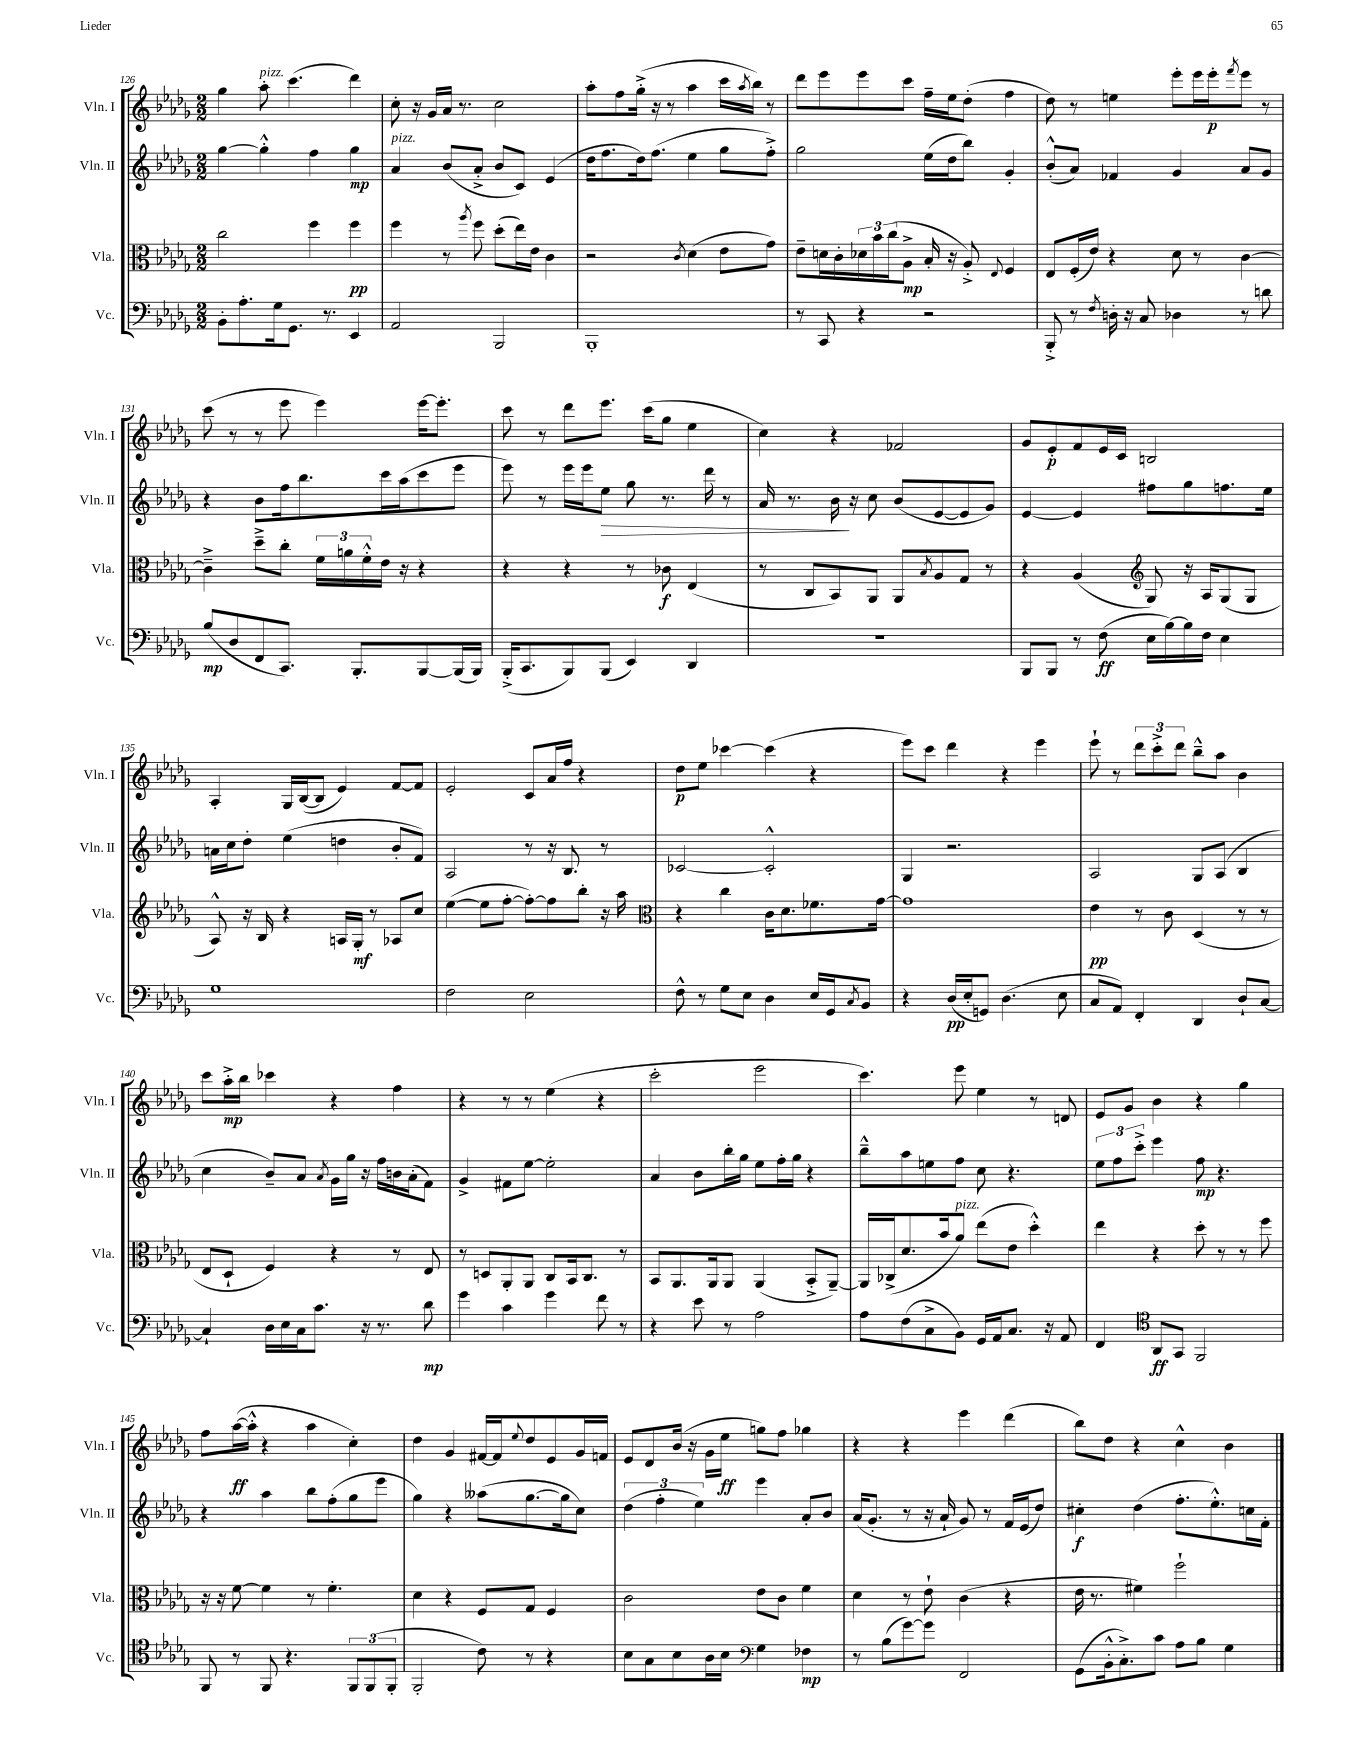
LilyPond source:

<<
\new StaffGroup <<
\new Staff = "s0" \with { instrumentName = "Vln. I" shortInstrumentName = "Vln. I" } {
    \clef treble \key des \major \numericTimeSignature \time 2/2
    ges''4 aes''8-.^\markup { \italic "pizz." } c'''4.( des'''4) |
    c''8-. r16 ges'16 aes'16 r8. c''2 |
    aes''8-. f''8 ges''16-.->( r16 r8 aes''4 c'''16 \acciaccatura { aes''8 } bes''16) r8 |
    des'''8 ees'''8 ees'''8 c'''8 f''16-- ees''16 des''8-.( f''4 |
    des''8) r8 e''4 ees'''8-. ees'''16 ees'''16-.\p \acciaccatura { f'''8 } ees'''8 r8 |
    c'''8( r8 r8 ees'''8 ees'''4) ees'''16~ ees'''8.-. |
    c'''8 r8 des'''8 ees'''8. c'''16( ges''8 ees''4 |
    c''4) r4 fes'2 |
    ges'8 ees'8-.\p f'8 ees'16 c'16 b2 |
    aes4-. ges16 bes16~( bes8 ees'4) f'8~ f'8 |
    ees'2-. c'8 aes'16 f''16 r4 |
    des''8\p ees''8 ces'''4~ ces'''4( r4 |
    ees'''8) c'''8 des'''4 r4 ees'''4 |
    ees'''8-! r8 \tuplet 3/2 { des'''8 c'''8-.-> des'''8 } bes''8---^ aes''8 bes'4 |
    c'''8 aes''16-.->\mp bes''16 ces'''4 r4 f''4 |
    r4 r8 r8 ees''4( r4 |
    c'''2-. ees'''2 |
    c'''4.) ees'''8 ees''4 r8 d'8 |
    ees'8 ges'8 bes'4 r4 ges''4 |
    f''8 aes''16~\ff( aes''16-.-^ r4 aes''4 c''4-.) |
    des''4 ges'4 fis'16~ fis'16 \appoggiatura { ees''8 } des''8 ees'8 ges'16 f'16 |
    ees'8 des'8 bes'16( r16 ges'16 ees''16\ff g''8) f''8 ges''4 |
    r4 r4 ees'''4 des'''4( |
    bes''8) des''8 r4 c''4-^ bes'4 \bar "|." |
}
\new Staff = "s1" \with { instrumentName = "Vln. II" shortInstrumentName = "Vln. II" } {
    \clef treble \key des \major \numericTimeSignature \time 2/2
    ges''4~ ges''4-.-^ f''4 ges''4\mp |
    aes'4^\markup { \italic "pizz." } bes'8( aes'8-.-> bes'8 c'8) ees'4( |
    des''16 f''8. des''16) f''8.( ees''4 ges''8 f''8-.->) |
    ges''2 ees''16( des''16 bes''8) ges'4-. |
    bes'8-.-^( aes'8) fes'4 ges'4 aes'8 ges'8 |
    r4 bes'8 f''16 bes''8. c'''16 aes''16( c'''8 ees'''8 |
    ees'''8) r8 ees'''16 ees'''16 ees''8\> ges''8 r8. des'''16 r8 |
    aes'16 r8. bes'16\! r16 c''8 bes'8( ees'8~ ees'8 ges'8) |
    ees'4~ ees'4 fis''8 ges''8 f''8. ees''16 |
    a'16 c''16 des''8-. ees''4( d''4 bes'8-. f'8) |
    aes2 r8 r16 bes8. r8 |
    ces'2~ ces'2-.-^ |
    ges4 r2. |
    aes2 ges8 aes8( bes4 |
    c''4 bes'8--) aes'8 \acciaccatura { aes'8 } ges'16 ges''16 r16 f''16 b'16 aes'16-.( f'8) |
    ges'4-> fis'8 ees''8~ ees''2-. |
    aes'4 bes'8 bes''16-. ges''16 ees''8 f''16-. ges''16 r4 |
    bes''8---^ aes''8 e''8 f''8 c''8 r4. |
    \tuplet 3/2 { ees''8 f''8 c'''8-.-> } ees'''4 f''8\mp r4. |
    r4 aes''4 bes''8 f''8-.( ges''8 ees'''8 |
    ges''4) r4 aeses''8( ges''8.~ ges''16 c''8) |
    \tuplet 3/2 { des''4( f''4-. ees''4) } ees'''4 aes'8-. bes'8 |
    aes'16( ges'8.-. r8 r16 aes'16-! ges'8) r8 f'16 ees'16( des''8) |
    cis''4-.\f des''4( f''8.-. ees''8.-.-^) c''16 f'16-. \bar "|." |
}
\new Staff = "s2" \with { instrumentName = "Vla." shortInstrumentName = "Vla." } {
    \clef alto \key des \major \numericTimeSignature \time 2/2
    c''2 f''4 f''4\pp |
    f''4 r8 \acciaccatura { aes''8 } f''8 des''8-.( ees''16) ees'16 c'4 |
    r2 \acciaccatura { c'8 } des'4( ees'8 ges'8) |
    ees'8-- d'16 c'16-. \tuplet 3/2 { des'16 bes'16 c''16( } aes8->\mp bes16-. r16 aes8-.->) \appoggiatura { ees8 } f4 |
    ees8 f16-.( ees'16) r4 des'8 r8 c'4~ |
    c'4---> des''8---> c''8-. \tuplet 3/2 { f'16 a'16 f'16-.-^ } ees'16 r16 r4 |
    r4 r4 r8 ces'8\f ees4( |
    r8 c8 bes,8) aes,8 aes,8 \acciaccatura { bes8 } aes8 ges8 r8 |
    r4 aes4( \clef treble ges8) r16 aes16 ges8( ges8 |
    aes8-^) r16 bes16 r4 a16 ges16-.\mf r8 aes8 c''8 |
    ees''4~( ees''8 f''8~-. f''8~-.) f''8 bes''8-. r16 aes''16 |
    \clef alto r4 c''4 c'16 des'8. fes'8. ges'16~ |
    ges'1 |
    ees'4\pp r8 c'8 des4( r8 r8 |
    ees8 des8-! f4) r4 r8 ees8 |
    r8 d8 aes,8-. aes,8 c8 bes,16 c8. r8 |
    bes,8 aes,8. aes,16 aes,8 aes,4( bes,8-.-> aes,8~--) |
    aes,16 ces16->( des'8. bes'16 aes'8^\markup { \italic "pizz." }) ees''8( ees'8 des''4-.-^) |
    ees''4 r4 des''8-. r8 r8 f''8 |
    r16 r16 f'8~ f'4 r8 f'4.-. |
    des'4 r4 f8 ges8 f4 |
    c'2 ees'8 c'8 f'4 |
    des'4 r8 ees'8-! c'4( r4 |
    ees'16 r8. fis'4) f''2-! \bar "|." |
}
\new Staff = "s3" \with { instrumentName = "Vc." shortInstrumentName = "Vc." } {
    \clef bass \key des \major \numericTimeSignature \time 2/2
    bes,8-. aes8.-. ges16 ges,8. r8. ees,4 |
    aes,2 bes,,2 |
    bes,,1-. |
    r8 c,8 r4 r2 |
    bes,,8-.-> r8 \acciaccatura { f8 } d16-. r16 c8 des4 r8 d'8 |
    bes8\mp( des8 f,8 c,8.) bes,,8.-. bes,,8~ bes,,16( bes,,16) |
    bes,,16-.->( c,8. bes,,8) bes,,8( ees,4) des,4 |
    R1 |
    bes,,8 bes,,8 r8 f8\ff( ees16 bes16~) bes16 f16 ees4 |
    ges1 |
    f2 ees2 |
    f8-^ r8 ges8 ees8 des4 ees16 ges,16 \acciaccatura { c8 } bes,8 |
    r4 des16\pp( ees16-. g,8) des4.( ees8 |
    c8 aes,8) f,4-. des,4 des8-! c8~ |
    c4-! des16 ees16 c16 c'8. r16 r8. des'8\mp |
    ges'4 c'4 ges'4 f'8 r8 |
    r4 ees'8 r8 aes2 |
    aes8 f8( c8-> bes,8) ges,16 aes,16 c8. r16 aes,8 |
    f,4 \clef tenor aes,8\ff ges,8 f,2 |
    f,8 r8 f,8 r4. \tuplet 3/2 { f,8 f,8( f,8-. } |
    f,2-. c'8) r8 r4 |
    bes8 ges8 bes8 aes16 bes16 \clef bass ges4 fes4\mp |
    r8 bes8( ges'8~) ges'8 f,2 |
    ges,8( bes,16-.-^ c8.-.->) c'8 aes8 bes8 ges4 \bar "|." |
}
>>
>>
\layout { \context { \Score currentBarNumber = #126 } }
